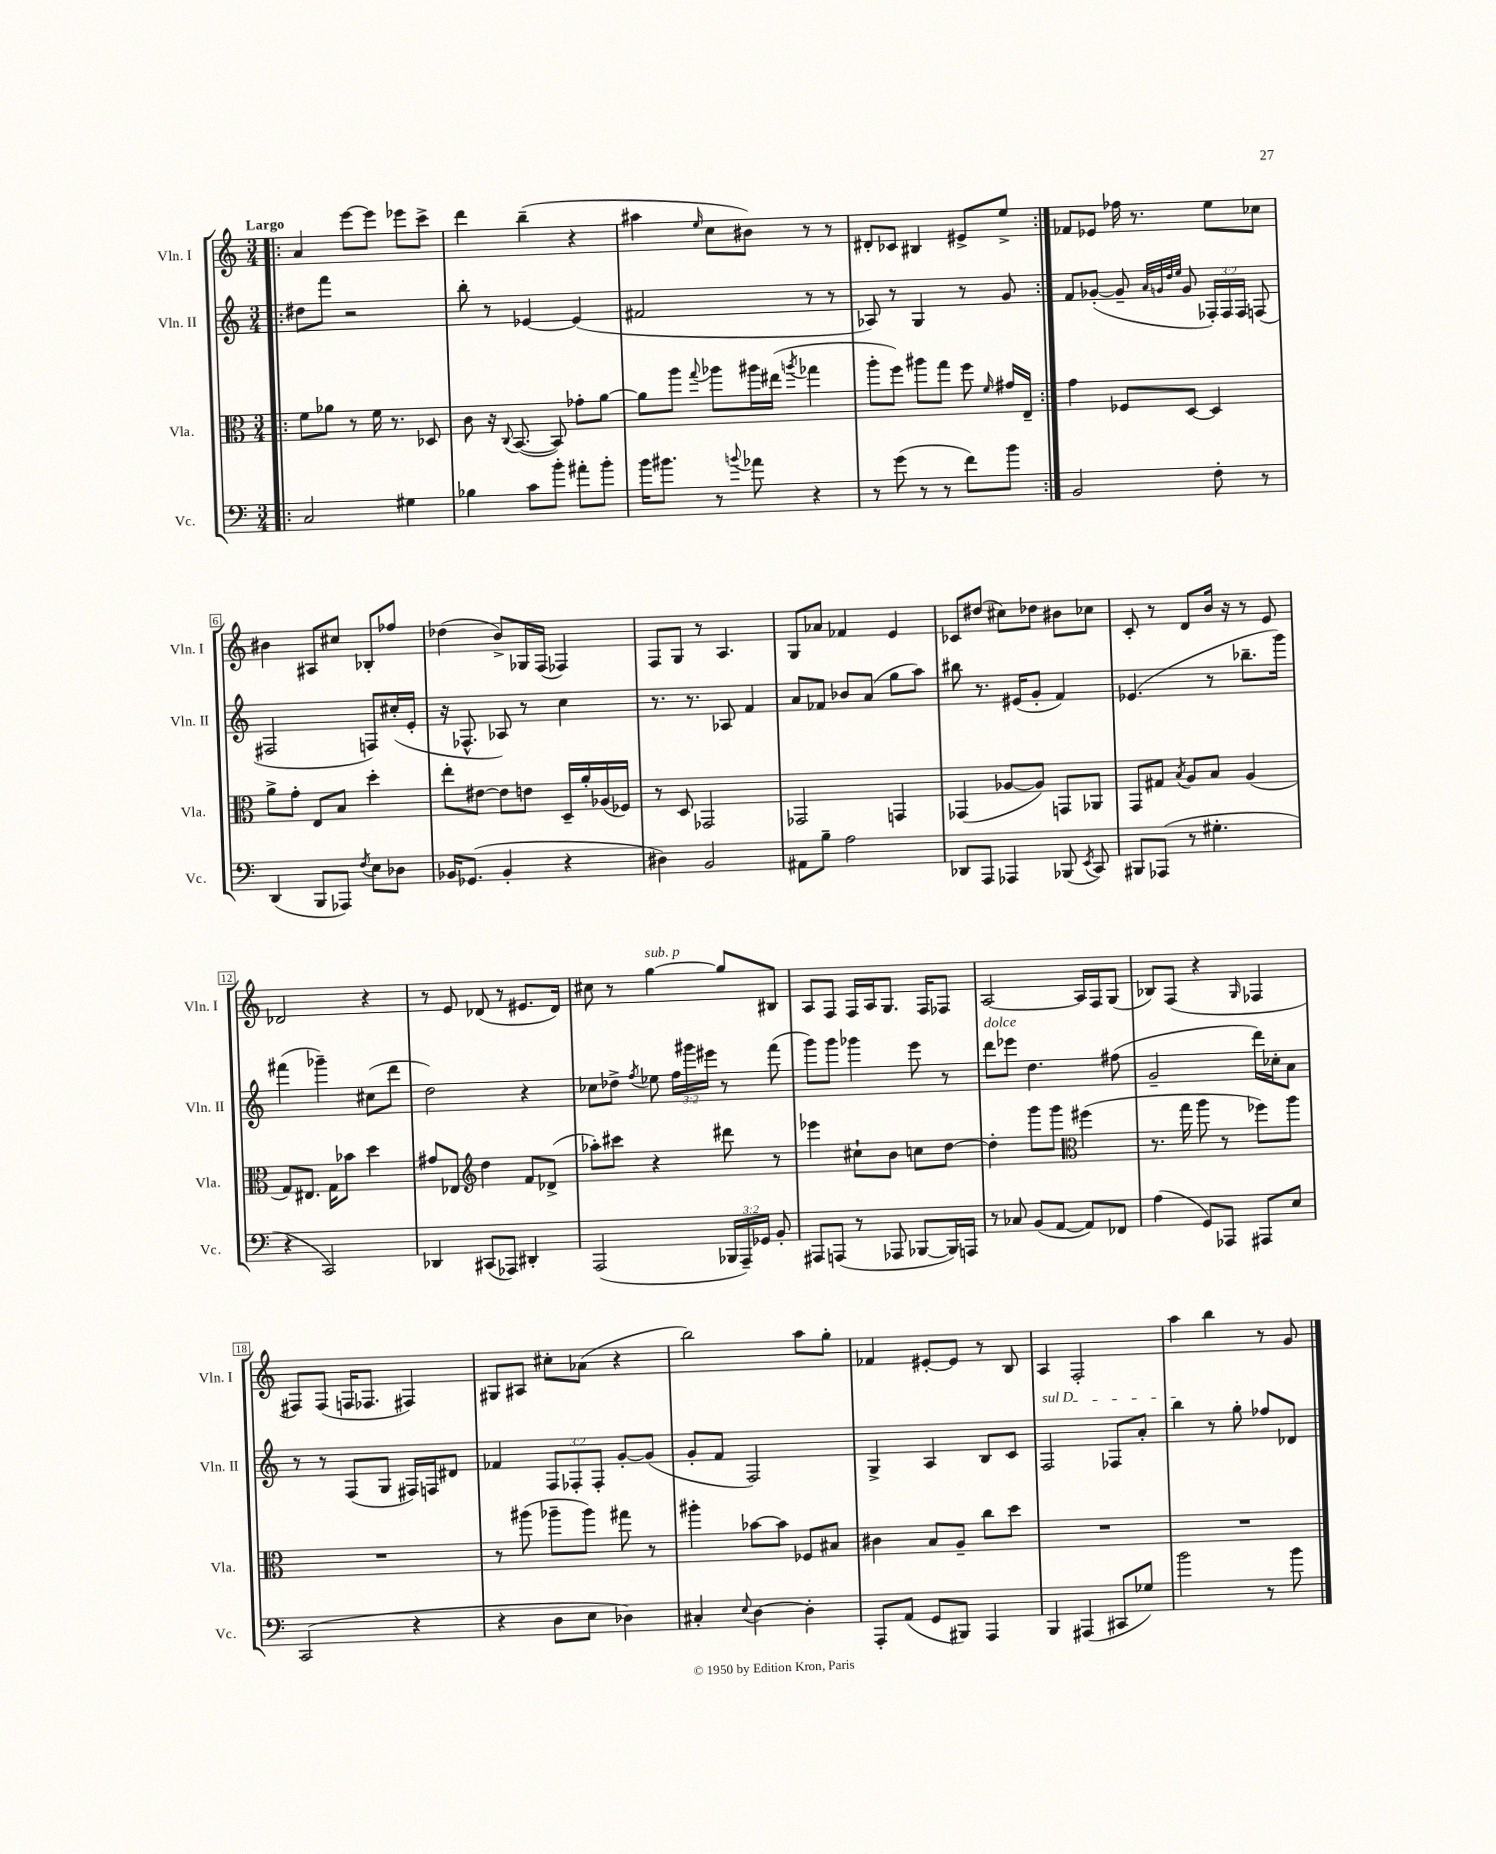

**kern	**kern	**kern	**kern
*staff4	*staff3	*staff2	*staff1
*clefF4	*clefC3	*clefG2	*clefG2
*k[]	*k[]	*k[]	*k[]
*M3/4	*M3/4	*M3/4	*M3/4
=!|:	=!|:	=!|:	=!|:
2C	8f	8dd#	4a
.	8a-	8fff	.
.	8r	2r	[8eee
.	16f	.	8eee]
.	8.r	.	.
4G#	.	.	8eee-
.	8D-	.	8ccc^
=	=	=	=
4B-	8c	8bb'	4ddd
.	16r	8r	.
.	8qqC	.	.
.	([8.BB	.	.
8c	.	[4e-	(4bb~
8b'	8BB])	.	.
8a#'	8g-'	(4e-]	4r
8b'	[8a	.	.
=	=	=	=
16b	8a]	2f#	4aa#
8.b#	.	.	.
.	8aa	.	.
.	8qqgg	.	16qqee
8r	8aa-	.	8cc
8qqb	.	.	.
8a-	16aa#	.	8b#)
.	(16ee#	.	.
.	8qaa	.	.
4r	4gg-	8r	8r
.	.	8r	8r
=	=	=	=
8r	8aa'	8A-)	8d#'
(8g	8ff)	8r	8c-
8r	8aa#	4G	4B#
8r	8gg	.	.
8f)	8ff	8r	8e#^
.	16qqf	.	.
8b	16g#	8g	8ee^
.	16E~	.	.
=:|!	=:|!	=:|!	=:|!
2BB	4g	8f	8f-
.	.	([8g-'	8e-
.	8F-	8g-~]	16ff-
.	.	.	8.r
.	.	32qqa	.
.	.	32qqg	.
.	.	32qqdd	.
.	.	32qqee	.
.	[8D	8g	.
8F'	4D]	24F-')	8ee
.	.	24F-	.
.	.	24F-	.
8r	.	(8F	8cc-
=	=	=	=
(4DD	8a^	2F#	4b#
.	8g'	.	.
8BBB	8E	.	8A#
8AAA-)	8B	.	8cc#
8qF	.	.	.
8E	4dd'	8F)	8B-'
8D-	.	(16cc#'	8ff-
.	.	16e'	.
=	=	=	=
16BB-	8ee'	16r	(4dd-
(8.GG-	.	8.F-^^	.
.	[8e#	.	.
4BB-'	8e#]	8A-)	8b^)
.	8e	8r	16G-
.	.	.	(16F
4r	16D~	4cc	4F-)
.	16a'	.	.
.	(16A-	.	.
.	16F-)	.	.
=	=	=	=
4D#)	8r	8.r	8F
.	8D	.	8G
.	.	8.r	.
2BB	2GG-	.	8r
.	.	8A-	4.A
.	.	4f	.
=	=	=	=
8AA#	2GG-	8a	8G
8B~	.	8f-	8a-
2A	.	8b-	4f-
.	.	(8a	.
.	4GG	8gg	4e
.	.	8aa)	.
=	=	=	=
8DD-	(4GG-	8bb#	8c-
8AAA	.	8.r	(8dd#
4AAA-	[8A-	.	8cc#)
.	.	(16e#	.
.	8A-])	8g'	8dd-
(8BBB-	8GG	4f)	8b#
8qEE	.	.	.
8CC)	8AA-	.	8cc-
=	=	=	=
8BBB#	8GG	(4.e-	8c'
(8AAA-	8G#	.	8r
.	8qB	.	.
8r	8A	.	8d
4.G#'	8B	8r	16b
.	.	.	16r
.	(4A	8.bb-~	8r
.	.	.	8e
.	.	16ggg)	.
=	=	=	=
4r	8G)	(4fff#	2d-
.	8.E#	.	.
2CC)	.	4ggg-~)	.
.	16G	.	.
.	8b-	.	.
.	4dd	(8cc#	4r
.	.	8ddd	.
=	=	=	=
4DD-	8g#	2dd)	8r
.	8E-	.	8e
*	*clefG2	*	*
(8CC#	4dd	.	(8d-
8AAA-)	.	.	8r
4DD#'	8f	4r	8.e#
.	(8d-^	.	.
.	.	.	16d-)
=	=	=	=
(2AAA	8aa-')	8cc-	8cc#
.	8ccc#	8dd-^	8r
.	.	8qff	.
.	4r	8ee-	[4gg
.	.	24ff	.
.	.	24ggg#	.
.	.	24eee#	.
24BBB-	8ddd#	8r	8gg]
24AAA~)	.	.	.
24GG-	.	.	.
8BB'	8r	(8fff	8B#
=	=	=	=
8AAA#	4eee-	8ggg)	8A
(8AAA	.	8ggg	8F
8r	8cc#`	4ggg-	16F
.	.	.	16A
8AAA-	8b	.	8.G
[8BBB-	8cc	8eee	.
.	.	.	16F
16BBB-])	[8dd	8r	8F-
16AAA	.	.	.
=	=	=	=
8r	4dd']	8ddd	[2A
8C-	.	8eee-	.
(8BB	8ggg	4.dd	.
[8AA	8ggg	.	.
*	*clefC3	*	*
8AA])	(4ff#	.	16A]
.	.	.	16F
8FF-	.	(8ff#	(8G
=	=	=	=
(4A	8.r	2g~	8B-)
.	.	.	(8F
.	16gg	.	.
8GG)	8aa	.	4r
8AAA-	8r	.	.
.	.	.	16qqG
8AAA#	8ff-)	16ddd)	4F-
.	.	16cc-'	.
8E	8aa	8a	.
=	=	=	=
(2CC	2.r	8r	8F#)
.	.	8r	(8F#
.	.	(8F	16F
.	.	.	8.F-
.	.	8G	.
4r	.	16F#)	4F#)
.	.	16F	.
.	.	8d#	.
=	=	=	=
4r	8r	4f-	8G#
.	(8aa#	.	8A#
8D	8aa-~	12F	8cc#'
.	.	12F-'	.
8E	8aa-)	.	(8a-
.	.	12F-'	.
4D-)	8gg#	[8g'	4r
.	8r	(8g]	.
=	=	=	=
4C#'	4aa#'	8g'	2bb)
.	.	8f	.
8qqE	.	.	.
[4D	[8b-	2F)	.
.	8b-]	.	.
4D']	8F-	.	8aa
.	8B#	.	8gg'
=	=	=	=
8AAA'	4c#	4G^	4f-
(8AA	.	.	.
8GG	8B	4A	[8e#'
8BBB#)	8A~	.	8e#]
4AAA	8cc	8B	8r
.	8dd	8c	8B
=	=	=	=
4BBB	2.r	2F	4A
(4AAA#	.	.	2F'
8CC#	.	8F-	.
8G-)	.	8a'	.
=	=	=	=
2b	2.r	4bb	4aa
.	.	8r	4bb
.	.	8gg'	.
8r	.	8ff-	8r
8b	.	8d-	8g
==	==	==	==
*-	*-	*-	*-
